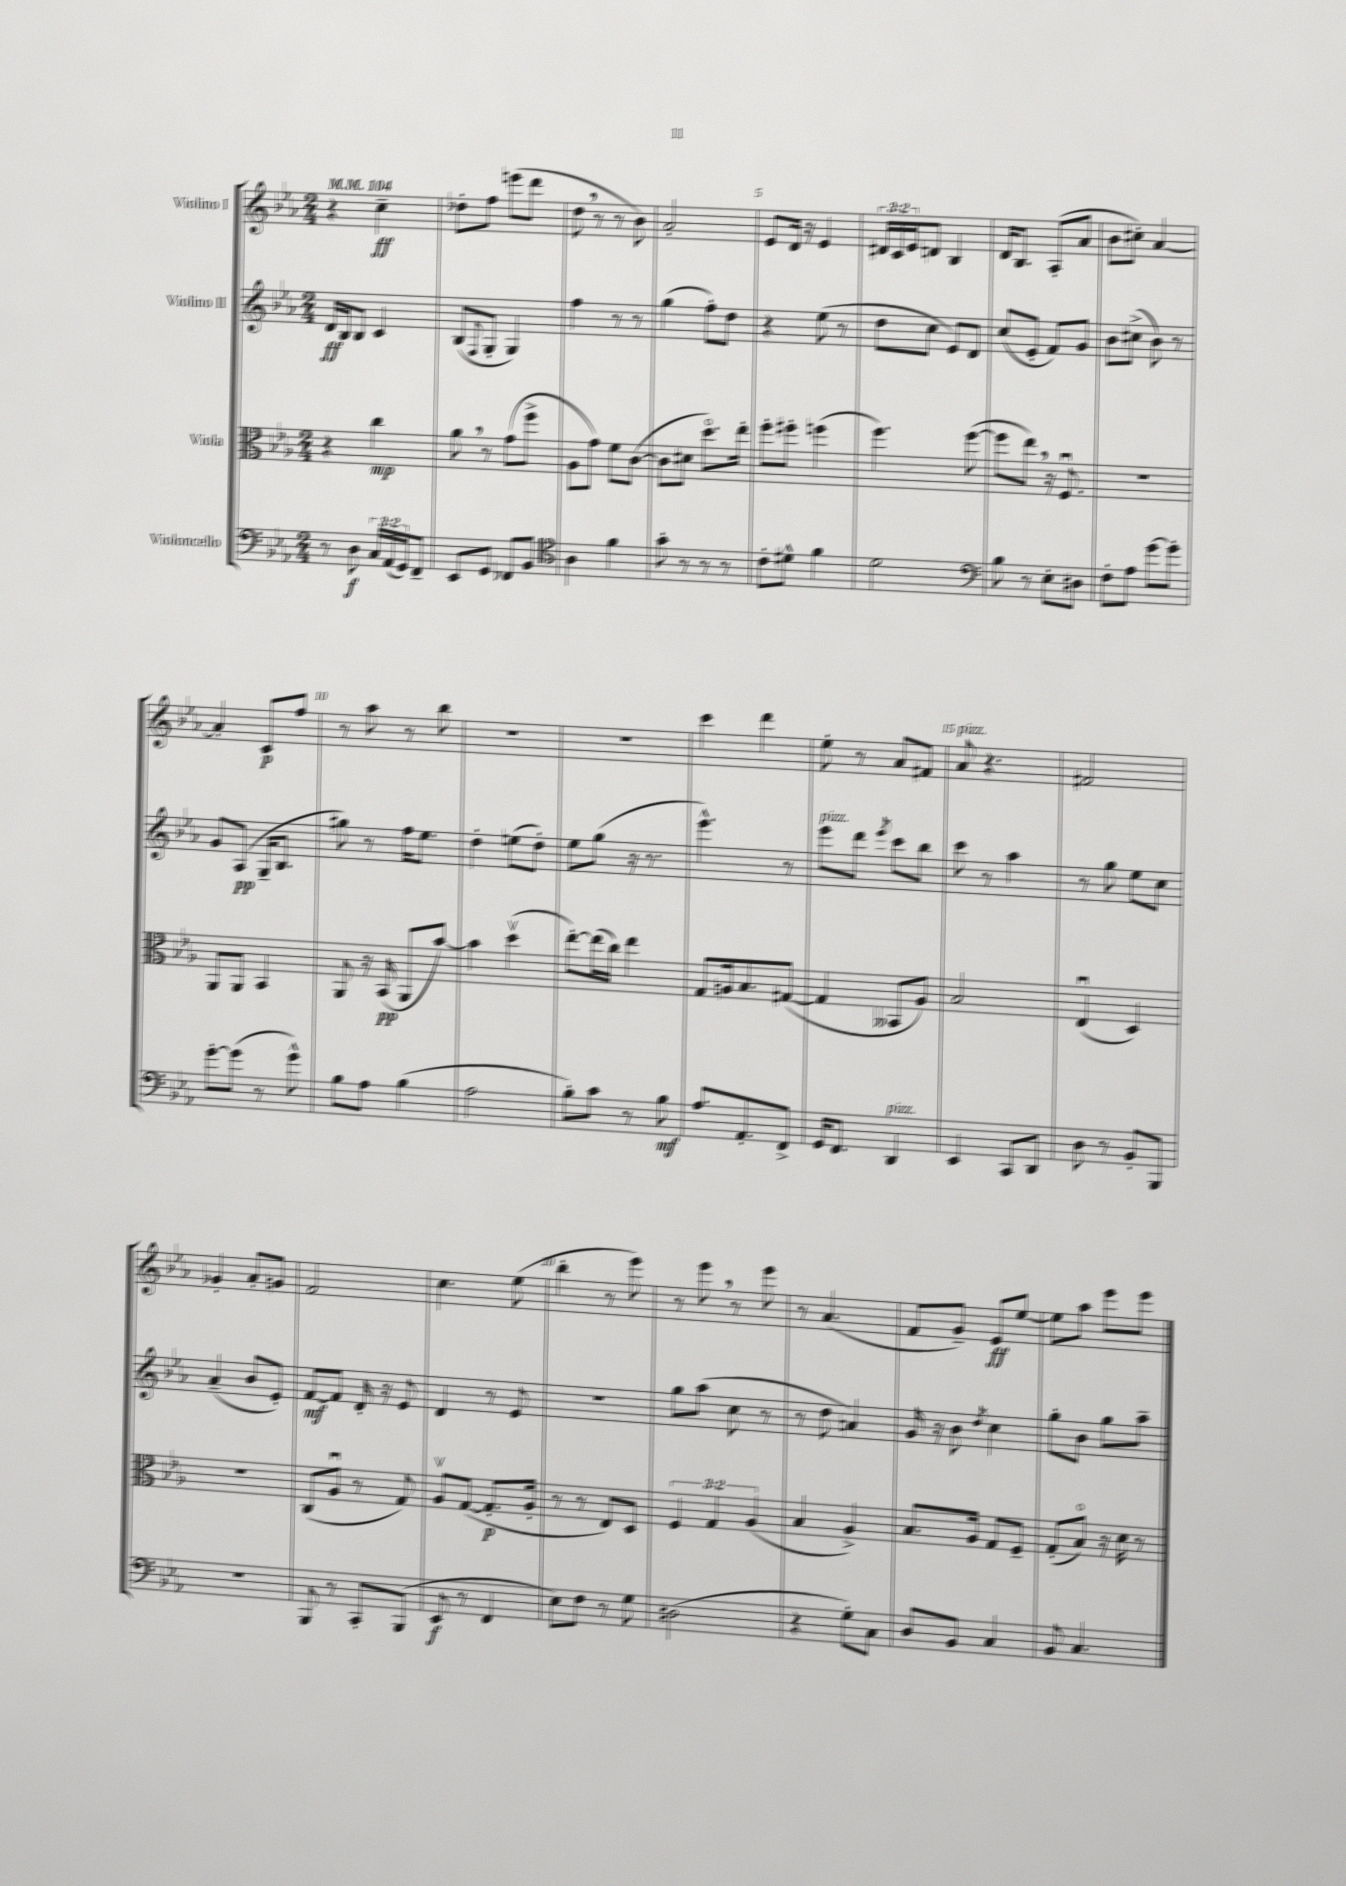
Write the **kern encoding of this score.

**kern	**kern	**kern	**kern
*staff4	*staff3	*staff2	*staff1
*clefF4	*clefC3	*clefG2	*clefG2
*k[b-e-a-]	*k[b-e-a-]	*k[b-e-a-]	*k[b-e-a-]
*M2/4	*M2/4	*M2/4	*M2/4
*MM104	*MM104	*MM104	*MM104
8r	4r	16d/LL	4r
.	.	16B-/J	.
8D\	.	8B-/J	.
24C/LL	4cc\	4c/	4cc~\
(24AA-/	.	.	.
24GG/J)	.	.	.
8FF~/J	.	.	.
=	=	=	=
8EE-/L	8a-\	(8B-/L	8dd-'\L
.	.	8qqF/	.
8GG/J	8r	8G'/J	8ff\J
8FF-/L	(8g\L	4G/)	(8eee\L
8BB-/J	8ff^\J	.	8ddd\J
=	=	=	=
*clefC4	*	*	*
4A-\	8A-\L	4ff\	8dd\
.	8g\J)	.	8r
4f\	8f\L	8r	8r
.	([8c\J	8r	8b-\)
=	=	=	=
8g'\	8c\]L	(4gg\	2a-'/
8r	8d#\J	.	.
8r	8.ddo\L)	8ff'\L)	.
8r	.	8dd\J	.
.	16ee-'\Jk	.	.
=	=	=	=
8c'\L	8ff'\L	4r	8e-/L
8d#^^\J	8ff#'\J	.	16d/Jk
.	.	.	16r
4f\	(4ff\	(8ee-\	4e-/
.	.	8r	.
=	=	=	=
2d\	4.ff\)	8dd\L	24d#/LL
.	.	.	24c/
.	.	.	24e-/J
.	.	8cc\J	8d/J
.	.	8e-/L)	4B-/
.	([8ff\	8d/J	.
=	=	=	=
*clefF4	*	*	*
8B-\	8ff\]L	(8cc/L	16d/LK
.	.	.	8.B-/J
8r	8ee-\J)	8e-'/J	.
8E-'\L	16r	8f/L)	(8A-'/L
.	8.Fu/	.	.
8D#\J	.	8g/J	8a-/J
=	=	=	=
8F'\L	2r	8b-\L	8b-\L
8A-\J	.	(8cc#^\J	8cc#'\J)
[8g\L	.	8b-\)	[4a-/
8g'\]J	.	8r	.
=	=	=	=
[8g'\L	8AA-/L	8g/L	4a-'/]
(8g\]J	8AA-/J	(8A-/J	.
8r	4BB-/	16G~/LK	8c/L
.	.	8.B-/J	.
8g^^\)	.	.	8ff/J
=	=	=	=
8B-\L	8AA-/	8gg#\)	8r
8A-\J	16r	8r	8aa-\
.	(16BB-/	.	.
(4B-\	8AA-/L	16ff\LK	8r
.	.	8.ee-\J	.
.	[8b-/J)	.	8bb-\
=	=	=	=
2A-\	4b-\]	4dd'\	2r
.	(4ddv\	(8ee\L	.
.	.	8dd'\J)	.
=	=	=	=
8B-'\L)	[8ee-'\L)	8ee-\L	2r
8c\J	(16ee-\]L	(8gg\J	.
.	16cc\JJ)	.	.
8r	4ee-\	16r	.
.	.	8.r	.
8B-\	.	.	.
=	=	=	=
8.A-/L	8G/L	4.eee-^^\)	4ccc\
.	16A/k	.	.
8.AA-'/	8.B-/	.	.
.	.	.	4ddd\
8FF^/J	([8G#/J	8r	.
=	=	=	=
16GG/LK	4G#/]	8eee-\L	8ee-'\
8.FF/J	.	.	.
.	.	8ddd\J	8r
.	.	8qeee-/	.
4DD/	8BB--/L	8ccc\L	8a-/L
.	8A-/J)	8bb-\J	8f#/J
=	=	=	=
4EE-/	2B-/	8ccc\	8a-/
.	.	8r	4.r
8CC/L	.	4aa-\	.
8DD/J	.	.	.
=	=	=	=
8D\	(4E-u/	8r	2f#/
8r	.	8gg\	.
8BB-'/L	4D/)	8ee-\L	.
8BBB-/J	.	8cc\J	.
=	=	=	=
2r	2r	(4a-~/	4g-'/
.	.	8b-/L	8a-'/L
.	.	8e-'/J)	8g/J
=	=	=	=
8BBB-/	(8C/L	[8f/L	2f/
8r	8A-u/J	8f/]J	.
8CC'/L	8r	16d'/	.
.	.	16r	.
(8BBB-/J	8G/)	8e-/	.
=	=	=	=
8EE-/	8A-v/L	4d/	4.cc\
8r	([8G/J	.	.
4FF/	8.G'/]L	8r	.
.	.	8e-/	(8ee-\
.	16A-'/Jk	.	.
=	=	=	=
8E-\L)	8r	2r	4bb-'\
8F\J	8r	.	.
8r	8E-/L)	.	8r
8G\	8D/J	.	8eee-\)
=	=	=	=
(2D#\	6F/	8gg\L	8r
.	.	(8aa-\J	8eee-\
.	6G/	.	.
.	.	8cc\	8r
.	(6A-/	.	.
.	.	8r	8eee-\
=	=	=	=
4r	4B-/	8r	8r
.	.	8dd\	(4.a-/
8G'\L)	4A-^/)	4a/)	.
8C\J	.	.	.
=	=	=	=
8D/L	8.B-/L	16g/	8f/L
.	.	16r	.
8BB-/J	.	8b-\	8g~/J)
.	16A-/Jk	.	.
.	.	8qdd/	.
4C/	8G/L	4cc\	8e-/L
.	8F~/J	.	[8ee-/J
=	=	=	=
8BB-/	(8G'/L	8gg'\L	8ee-\]L
4.C/	8B-o/J)	8b-\J	8aa-\J
.	16r	8gg\L	8eee-\L
.	16d\	.	.
.	8r	8aa-~\J	8eee-\J
==	==	==	==
*-	*-	*-	*-
